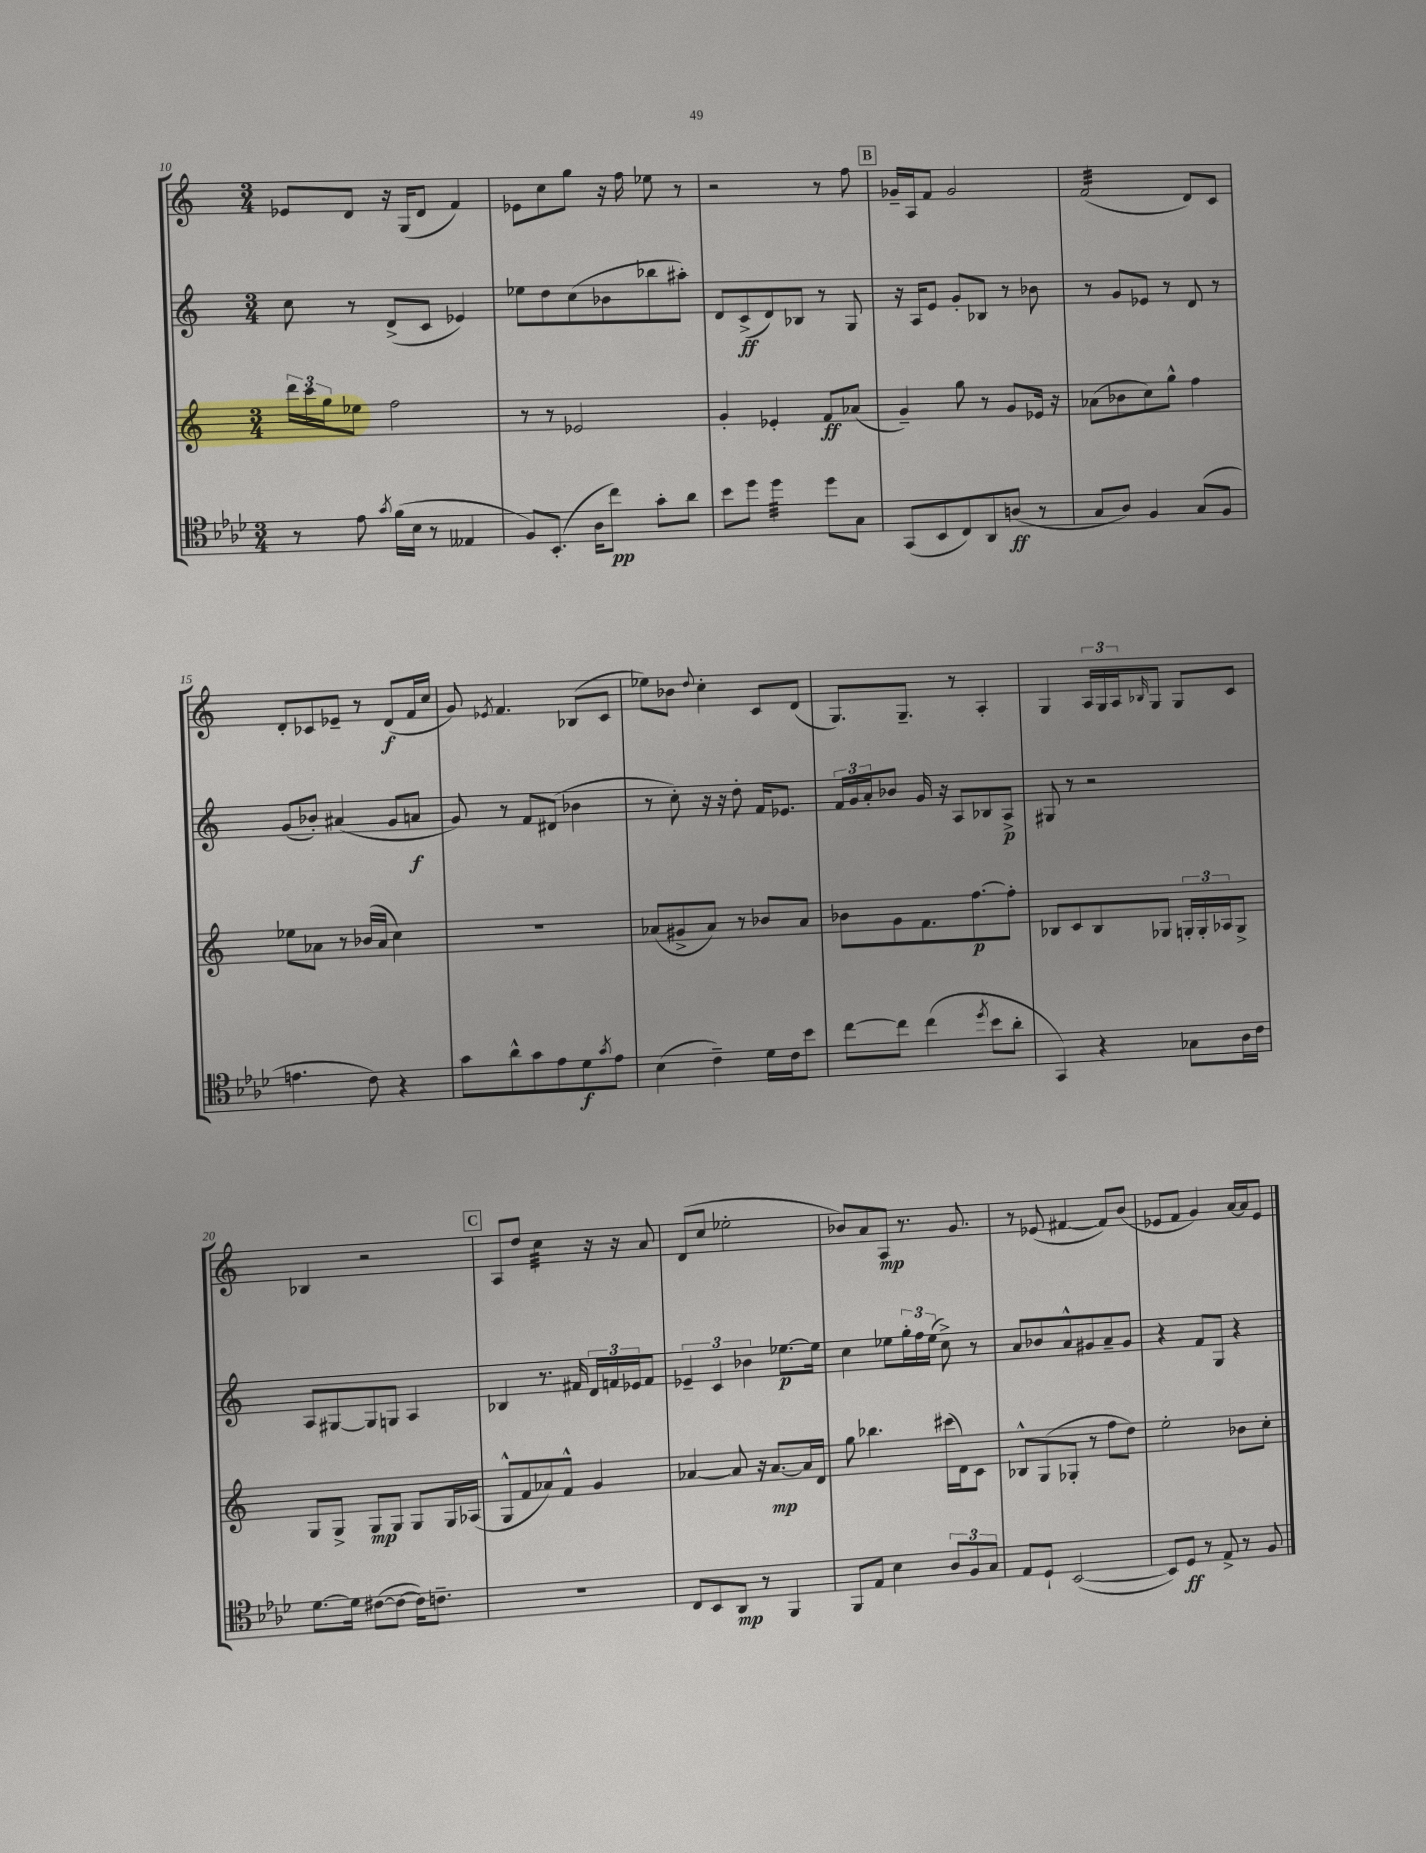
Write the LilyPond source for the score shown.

<<
\new StaffGroup <<
\new Staff = "s0" {
    \clef treble \key c \major \numericTimeSignature \time 3/4
    ees'8 d'8 r16 g16( d'8 f'4) |
    ees'8 c''8 g''8 r16 f''16 ees''8 r8 |
    r2 r8 f''8 |
    \mark \markup { \box "B" } ges'16-- a16 f'8 ges'2 |
    f'2:32( d'8) c'8 |
    d'8-. ces'8 ees'8-- r8 d'8\f( f'16 c''16 |
    g'8) \acciaccatura { ees'8 } f'4. bes8( c'8 |
    ees''8) bes'8 \appoggiatura { d''8 } c''4-. c'8 d'8( |
    g8.) g8.-- r8 a4-. |
    g4 \tuplet 3/2 { a16 g16 a16 } \grace { bes16 } g8 g8 c'8 |
    bes4 r2 |
    \mark \markup { \box "C" } a8 d''8 c''4:32 r16 r16 a'8 |
    d'8( c''8 ees''2-. |
    bes'8) a'8 a8\mp r8. g'8. |
    r8 ees'8( fis'4~ fis'8) b'8( |
    ees'8 f'8 g'4) a'16~ a'16 ees'8 \bar "|." |
}
\new Staff = "s1" {
    \clef treble \key c \major \numericTimeSignature \time 3/4
    c''8 r8 d'8->( c'8 ees'4) |
    ees''8 d''8 c''8( bes'8 bes''8 ais''8-.) |
    d'8 c'8->\ff( d'8) bes8 r8 g8 |
    \mark \markup { \box "B" } r16 a16 e'8 g'8-. bes8 r8 bes'8 |
    r8 g'8 ees'8 r8 d'8 r8 |
    g'8( bes'8-.) ais'4( g'8 a'8\f |
    g'8) r8 f'8 dis'8( bes'4 |
    r8 c''8-.) r16 r16 d''8-. f'16 ees'8. |
    \tuplet 3/2 { f'16 g'16 a'16-. } bes'8 g'16 r16 a8 bes8 a8->\p |
    gis8 r8 r2 |
    a8 gis8~ gis8 g8 a4 |
    \mark \markup { \box "C" } bes4 r8. fis'16 \tuplet 3/2 { d'16 f'16 ees'16 } f'8 |
    \tuplet 3/2 { ees'4-- c'4 bes'4 } ees''8.~\p ees''16 |
    c''4 ees''8 \tuplet 3/2 { g''16-. f''16 ees''16( } c''8->) r8 |
    a'8 bes'8 a'8-^ gis'8 a'8-- gis'8 |
    r4 f'8 g8 r4 \bar "|." |
}
\new Staff = "s2" {
    \clef treble \key c \major \numericTimeSignature \time 3/4
    \tuplet 3/2 { d'''16 c'''16 g''16 } ees''8 f''2 |
    r8 r8 ees'2 |
    g'4-. ees'4-. f'8\ff aes'8( |
    \mark \markup { \box "B" } g'4--) g''8 r8 g'8 ees'16 r16 |
    aes'8( bes'8 c''8) g''8-^ f''4 |
    ees''8 aes'8 r8 bes'16( aes'16 c''4) |
    R2. |
    aes'8( gis'8-> aes'8) r8 bes'8 aes'8 |
    bes'8 g'8 f'8. f''8.~\p f''8-. |
    bes8 c'8 bes8 ges8 \tuplet 3/2 { g16-. g16-. aes16 } g8-> |
    g8 g8-> g8\mp g8 g8 g16 aes16( |
    \mark \markup { \box "C" } g8-^ f'8 aes'8) f'8-^ g'4 |
    aes'4~ aes'8 r16 aes'8.~\mp aes'16 d'16 |
    g''8 bes''4. cis'''16( d'16) c'8 |
    bes8-^ g8( ges8-. r8 f''8 d''8) |
    e''2-. bes'8 c''8-. \bar "|." |
}
\new Staff = "s3" {
    \clef tenor \key aes \major \numericTimeSignature \time 3/4
    r8 ees'8 \acciaccatura { g'8 } f'16( bes16 r8 eeses4 |
    f8) bes,8.-.( aes16 c''8\pp) g'8-. aes'8 |
    bes'8 des''8 des''4:32 des''8 g8 |
    \mark \markup { \box "B" } g,8( bes,8 c8) aes,8 a8\ff( r8 |
    g8 aes8) f4 g8( f8 |
    e'4. c'8) r4 |
    g'8 aes'8-^ g'8 ees'8 des'8\f \acciaccatura { g'8 } ees'8 |
    bes4( c'4--) des'16 c'16 bes'8 |
    c''8~ c''8 c''4( \acciaccatura { des''8 } bes'8 aes'8-. |
    g,4) r4 ges8 aes16 c'16 |
    des'8.~ des'16 cis'8~( cis'8~ cis'16) c'8.-- |
    \mark \markup { \box "C" } R2. |
    c8 bes,8 aes,8\mp r8 f,4 |
    f,8 ees8 bes4 \tuplet 3/2 { aes8 f8 g8 } |
    ees8 des8-! bes,2~( |
    bes,8) des8\ff r8 ees8-> r8 f8 \bar "|." |
}
>>
>>
\layout { \context { \Score currentBarNumber = #10 } }
